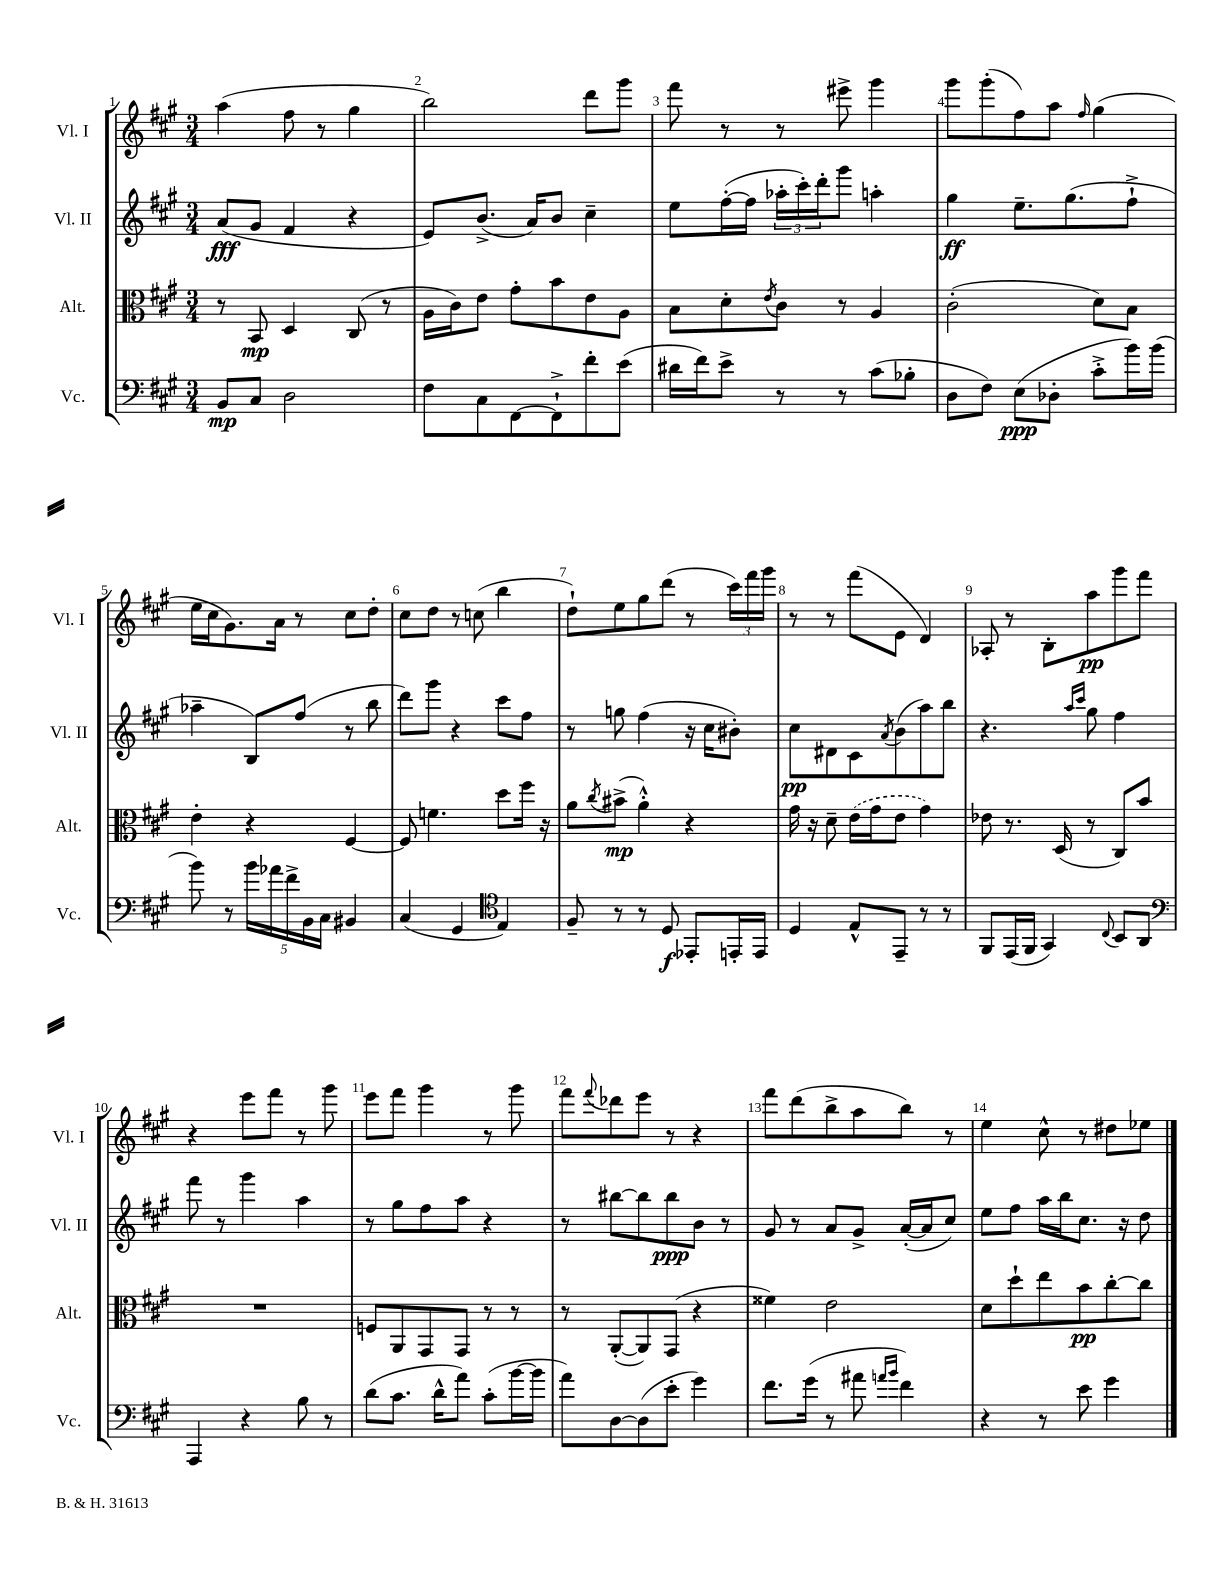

**kern	**kern	**kern	**kern
*staff4	*staff3	*staff2	*staff1
*clefF4	*clefC3	*clefG2	*clefG2
*k[f#c#g#]	*k[f#c#g#]	*k[f#c#g#]	*k[f#c#g#]
*M3/4	*M3/4	*M3/4	*M3/4
8BB	8r	(8a	(4aa
8C#	8BB	8g#	.
2D	4D	4f#	8ff#
.	.	.	8r
.	(8C#	4r	4gg#
.	8r	.	.
=	=	=	=
8F#	16A	8e)	2bb)
.	16c#)	.	.
8C#	8e	(8.b^	.
[8FF#	8g#'	.	.
.	.	16a)	.
8FF#`^]	8b	8b	.
8f#'	8e	4cc#~	8ddd
(8e	8A	.	8ggg#
=	=	=	=
16d#	8B	8ee	8fff#
16f#)	.	.	.
8e^	8d'	([16ff#'	8r
.	.	16ff#]	.
.	8qe	.	.
8r	8c#	24aa-'	8r
.	.	24ccc#')	.
.	.	24ddd'	.
8r	8r	8ggg#	8eee#^
(8c#	4A	4aa'	4ggg#
8B-'	.	.	.
=	=	=	=
8D	(2c#'	4gg#	8ggg#
8F#)	.	.	(8ggg#'
(8E	.	8.ee~	8ff#)
8D-'	.	.	8aa
.	.	(8.gg#	.
.	.	.	16qqff#
8c#'^	8d)	.	(4gg#
16b)	8B	8ff#`^	.
(16b	.	.	.
=	=	=	=
8b)	4e'	4aa-~	16ee
.	.	.	16cc#
8r	.	.	8.g#)
20b	4r	8B)	.
20a-	.	.	.
.	.	.	16a
20f#^	.	.	.
.	.	(8ff#	8r
20BB	.	.	.
20C#	.	.	.
4BB#	[4F#	8r	8cc#
.	.	8bb	8dd'
=	=	=	=
(4C#	8F#]	8ddd)	8cc#
.	4.f	8ggg#	8dd
4GG#	.	4r	8r
.	.	.	(8cc
*clefC4	*	*	*
4E)	8dd	8ccc#	4bb
.	16ff#	8ff#	.
.	16r	.	.
=	=	=	=
8F#~	8a	8r	8dd`)
.	8qcc#	.	.
8r	(8b#^	8gg	8ee
8r	4a'^^)	(4ff#	8gg#
8D	.	.	(8ddd
8EE-'	4r	16r	8r
.	.	16cc#	.
16EE'	.	8b#')	24ccc#)
.	.	.	24fff#
16EE	.	.	.
.	.	.	24ggg#
=	=	=	=
4D	16g#	8cc#	8r
.	16r	.	.
.	8d~	8d#	8r
8E^^	(16e	8c#	(8fff#
.	16g#	.	.
.	.	8qa	.
8EE~	8e	(8b	8e
8r	4g#)	8aa)	4d)
8r	.	8bb	.
=	=	=	=
8FF#	8e-	4.r	8A-'
(16EE	8.r	.	8r
16FF#	.	.	.
4GG#)	.	.	8B'
.	(16D	.	.
.	.	16qqaa	.
.	.	16qqccc#	.
.	8r	8gg#	8aa
8qqC#	.	.	.
8BB	8C#)	4ff#	8ggg#
8AA	8b	.	8fff#
=	=	=	=
*clefF4	*	*	*
4AAA	2.r	8fff#	4r
.	.	8r	.
4r	.	4ggg#	8eee
.	.	.	8fff#
8B	.	4aa	8r
8r	.	.	8ggg#
=	=	=	=
(8d	8F	8r	8eee
8.c#	8AA	8gg#	8fff#
.	8GG#	8ff#	4ggg#
16d^^	.	.	.
8a)	8GG#	8aa	.
(8c#'	8r	4r	8r
[16b	8r	.	8ggg#
16b]	.	.	.
=	=	=	=
8a)	8r	8r	8fff#
.	.	.	8qqfff#
[8D	([8AA'	[8bb#	8ddd-
(8D]	8AA])	8bb#]	8eee
8e'	(8GG#	8bb#	8r
4g#)	4r	8b	4r
.	.	8r	.
=	=	=	=
8.f#	4f##)	8g#	8fff#
.	.	8r	(8ddd
(16g#	.	.	.
8r	2e	8a	8bb^
8a#	.	8g#^	8aa
16qqa	.	.	.
16qqb	.	.	.
4f#)	.	([16a'	8bb)
.	.	16a]	.
.	.	8cc#)	8r
=	=	=	=
4r	8d	8ee	4ee
.	8dd`	8ff#	.
8r	8ee	16aa	8cc#^^
.	.	16bb	.
8e	8b	8.cc#	8r
4g#	[8cc#'	.	8dd#
.	.	16r	.
.	8cc#]	8dd	8ee-
==	==	==	==
*-	*-	*-	*-
